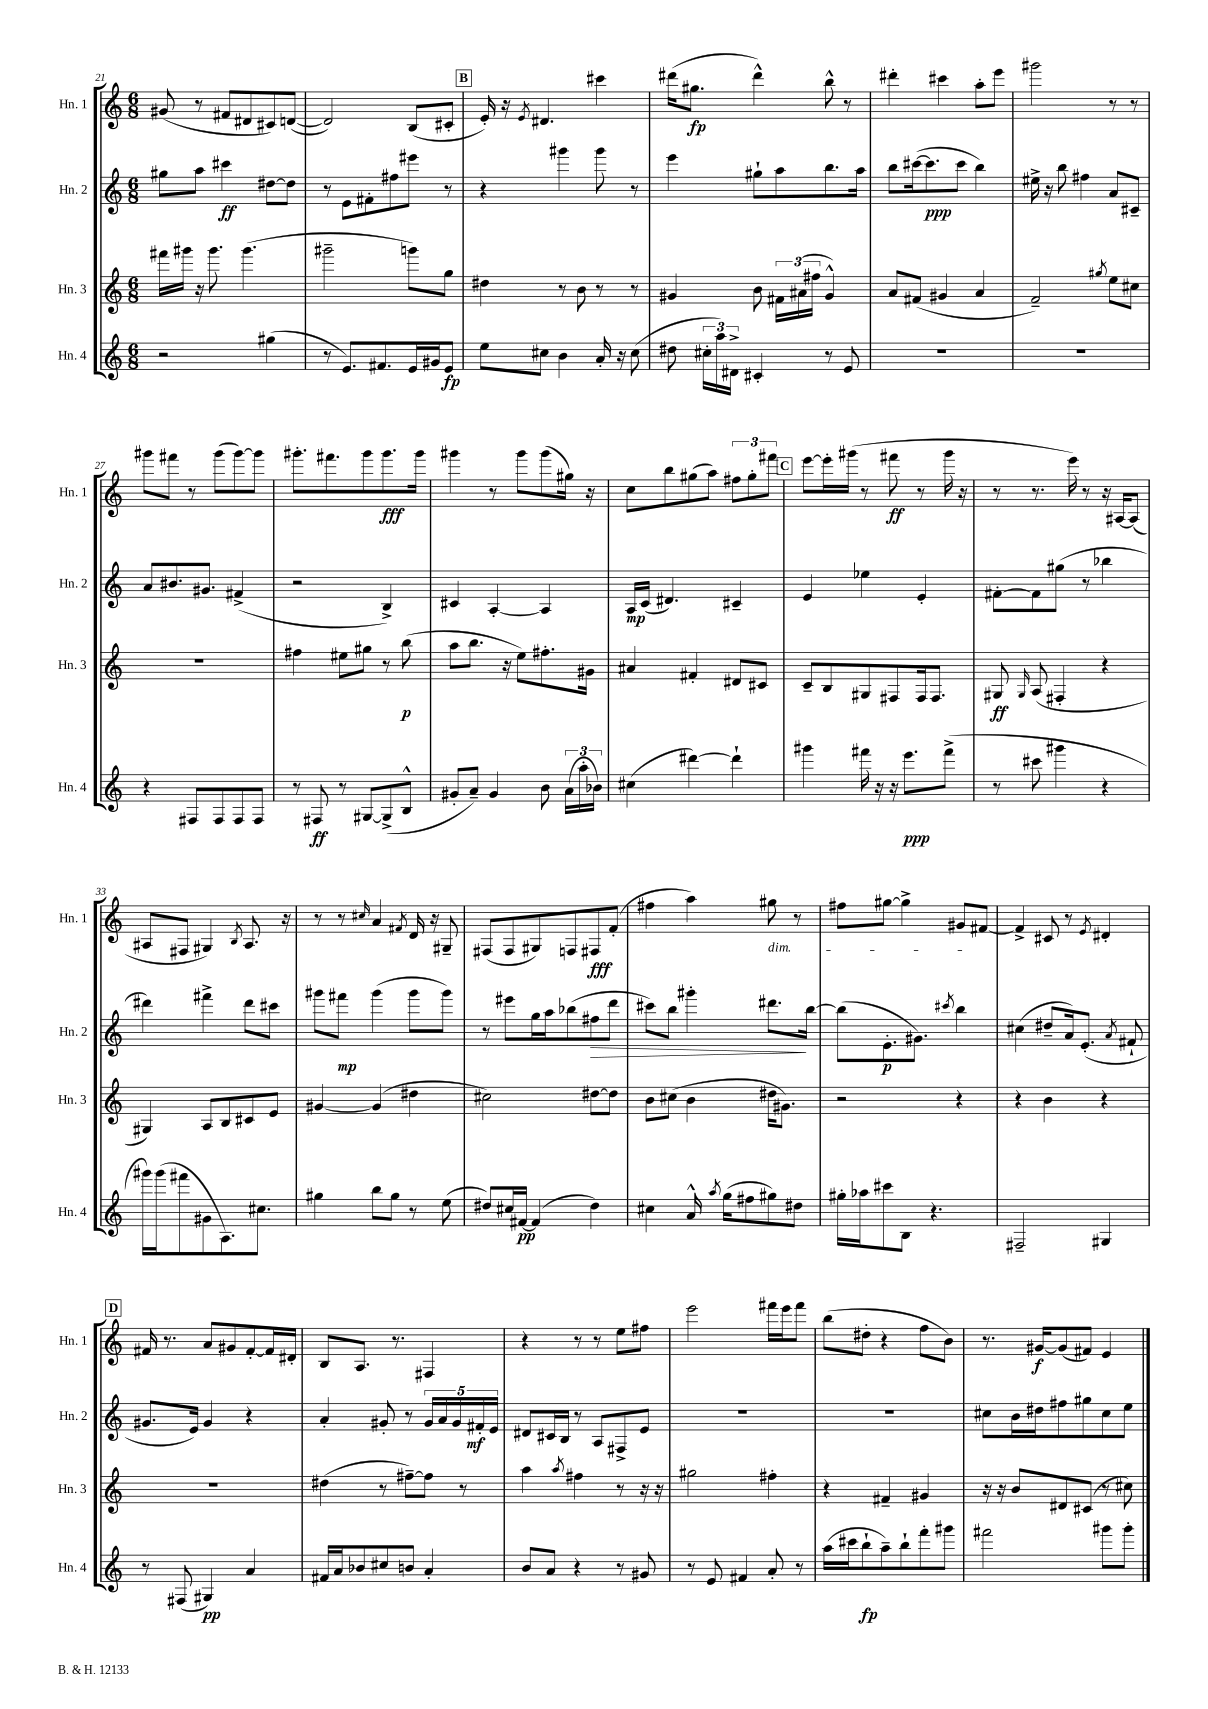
<<
\new StaffGroup <<
\new Staff = "s0" \with { instrumentName = "Hn. 1" shortInstrumentName = "Hn. 1" } {
    \clef treble \key c \major \numericTimeSignature \time 6/8
    \autoBeamOff gis'8( r8 fis'8[ dis'8 cis'8) d'8]~( |
    d'2) b8[( cis'8]-. |
    \mark \markup { \box "B" } e'16-.) r16 \acciaccatura { e'8 } dis'4. cis'''4 |
    dis'''16[( gis''8.]\fp dis'''4-^) b''8-^ r8 |
    dis'''4-. cis'''4 a''8[-. e'''8] |
    gis'''2 r8 r8 |
    gis'''8[ fis'''8] r8 gis'''8[( gis'''8~) gis'''8] |
    gis'''8.[-. fis'''8. gis'''8 gis'''8.\fff gis'''16] |
    gis'''4 r8 gis'''8[ gis'''8( gis''16]) r16 |
    c''8[ b''8 gis''8( a''8]) \tuplet 3/2 { fis''8[ gis''8-. fis'''8] } |
    \mark \markup { \box "C" } e'''8[~ e'''16-. gis'''16]( r8 fis'''8\ff r8 gis'''16 r16 |
    r8 r8. e'''16) r8 r16 ais16[~ ais8]( |
    ais8[ fis8] gis4) \acciaccatura { b8 } ais8. r16 |
    r8 r8 \grace { cis''16 } a'4 \acciaccatura { fis'8 } d'16 r16 gis8-- |
    fis8[( fis8 gis8) f8 fis8\fff f'8]-.( |
    fis''4 a''4) gis''8\dim r8 |
    fis''8[ gis''8]~ gis''4-> gis'8[ fis'8]~\! |
    fis'4-> cis'8 r8 \acciaccatura { e'8 } dis'4-. |
    \mark \markup { \box "D" } fis'16 r8. a'8[ gis'8 fis'8~-. fis'16 dis'16]-. |
    b8[ a8.] r8. fis4 |
    r4 r8 r8 e''8[ fis''8] |
    e'''2 fis'''16[ e'''16 fis'''8] |
    b''8[( dis''8]-. r4 f''8[ b'8]) |
    r8. gis'16[~\f gis'8( fis'8]) e'4 \bar "|." |
}
\new Staff = "s1" \with { instrumentName = "Hn. 2" shortInstrumentName = "Hn. 2" } {
    \clef treble \key c \major \numericTimeSignature \time 6/8
    \autoBeamOff gis''8[ a''8] cis'''4\ff dis''8[~ dis''8] |
    r8 e'8[ fis'8-. fis''8 eis'''8] r8 |
    \mark \markup { \box "B" } r4 gis'''4 gis'''8 r8 |
    e'''4 gis''8[-! a''8 b''8. a''16] |
    b''8[ cis'''16~( cis'''8.\ppp cis'''8] b''4) |
    eis''16-> r16 b''8 fis''4 a'8[ cis'8]-- |
    a'8[ bis'8. gis'8.] fis'4->( |
    r2 b4->) |
    cis'4 a4~-. a4 |
    a16[\mp c'16]( dis'4.) cis'4-- |
    \mark \markup { \box "C" } e'4 ees''4 e'4-. |
    fis'8[~-. fis'8 gis''8]( r8 bes''4 |
    dis'''4) fis'''4-> dis'''8[ cis'''8] |
    gis'''8[ fis'''8]\mp gis'''4( gis'''8[ gis'''8]) |
    r8 eis'''8[ g''16 a''16 bes''8( fis''8\> d'''8] |
    cis'''8[) b''8] gis'''4-. dis'''8.[\! b''16]~ |
    b''8[( e'8.-.\p gis'8.]) \acciaccatura { cis'''8 } b''4 |
    cis''4( dis''8[-- a'16) e'8.]-.( \acciaccatura { a'8 } fis'8-! |
    \mark \markup { \box "D" } gis'8.[ e'16]) gis'4 r4 |
    a'4-. gis'8-. r8 \tuplet 5/4 { gis'16[ a'16 gis'16 fis'16-.\mf e'16] } |
    dis'8[ cis'16 b16] r8 a8[ fis8-> e'8] |
    R2. |
    R2. |
    cis''8[ b'16 dis''16 fis''8 gis''8 cis''8 e''8] \bar "|." |
}
\new Staff = "s2" \with { instrumentName = "Hn. 3" shortInstrumentName = "Hn. 3" } {
    \clef treble \key c \major \numericTimeSignature \time 6/8
    \autoBeamOff fis'''16[ gis'''16] r16 gis'''8. gis'''4.( |
    gis'''2-- g'''8[) g''8] |
    \mark \markup { \box "B" } dis''4 r8 b'8 r8 r8 |
    gis'4 b'8 \tuplet 3/2 { fis'16[ ais'16( fis''16] } gis'4-^) |
    a'8[ fis'8]( gis'4 a'4 |
    f'2--) \acciaccatura { gis''8 } e''8[ cis''8] |
    R2. |
    fis''4 eis''8[ gis''8] r8 b''8\p( |
    a''8[ b''8.] r16 e''8[) fis''8.-. gis'16] |
    ais'4 fis'4-. dis'8[ cis'8] |
    \mark \markup { \box "C" } c'8[-- b8 gis8 fis8 fis16 fis8.] |
    gis8\ff \grace { gis16 } a8( fis4-. r4 |
    gis4) a8[ b8 cis'8 e'8] |
    gis'4~ gis'4( dis''4 |
    cis''2) dis''8[~ dis''8] |
    b'8[ cis''8]( b'4 dis''16[ gis'8.]) |
    r2 r4 |
    r4 b'4 r4 |
    \mark \markup { \box "D" } R2. |
    dis''4( r8 fis''8[~--) fis''8] r8 |
    a''4 \acciaccatura { a''8 } fis''4 r8 r16 r16 |
    gis''2 fis''4-. |
    r4 fis'4-- gis'4 |
    r16 r16 b'8[ dis'8 cis'8]( r8 cis''8) \bar "|." |
}
\new Staff = "s3" \with { instrumentName = "Hn. 4" shortInstrumentName = "Hn. 4" } {
    \clef treble \key c \major \numericTimeSignature \time 6/8
    \autoBeamOff r2 gis''4( |
    r8 e'8.[) fis'8. e'16 gis'16 e'8]\fp |
    \mark \markup { \box "B" } e''8[ cis''8] b'4 a'16-. r16 cis''8( |
    dis''8 \tuplet 3/2 { cis''16[-. a''16) dis'16]-> } cis'4-. r8 e'8 |
    R2. |
    R2. |
    r4 fis8[ fis8 fis8 fis8] |
    r8 fis8\ff r8 gis8[~ gis8->( b8]-^ |
    gis'8[-. a'8]--) gis'4 b'8 \tuplet 3/2 { a'16[( a''16-. bes'16]) } |
    cis''4( dis'''4~) dis'''4-! |
    \mark \markup { \box "C" } gis'''4 fis'''16 r16 r16 e'''8.[\ppp fis'''8]->( |
    r8 cis'''8 gis'''4 r4 |
    gis'''16[) gis'''16( fis'''8 gis'8 a8.) cis''8.] |
    gis''4 b''8[ gis''8] r8 e''8( |
    dis''8[) cis''16 fis'16]~\pp fis'4( dis''4) |
    cis''4 a'16-^ \acciaccatura { a''8 } g''16[( fis''8 gis''8) dis''8] |
    gis''16[-. aes''16 cis'''8 b8] r4. |
    fis2-- gis4 |
    \mark \markup { \box "D" } r8 fis8( gis4\pp) a'4 |
    fis'16[ a'16 bes'8 cis''8 b'8] a'4-. |
    b'8[ a'8] r4 r8 gis'8 |
    r8 e'8 fis'4 a'8-. r8 |
    a''16[( cis'''16 b''8-!\fp a''8--) b''8-! f'''8-. gis'''8] |
    fis'''2 gis'''8[ gis'''8]-. \bar "|." |
}
>>
>>
\layout { \context { \Score currentBarNumber = #21 } }
